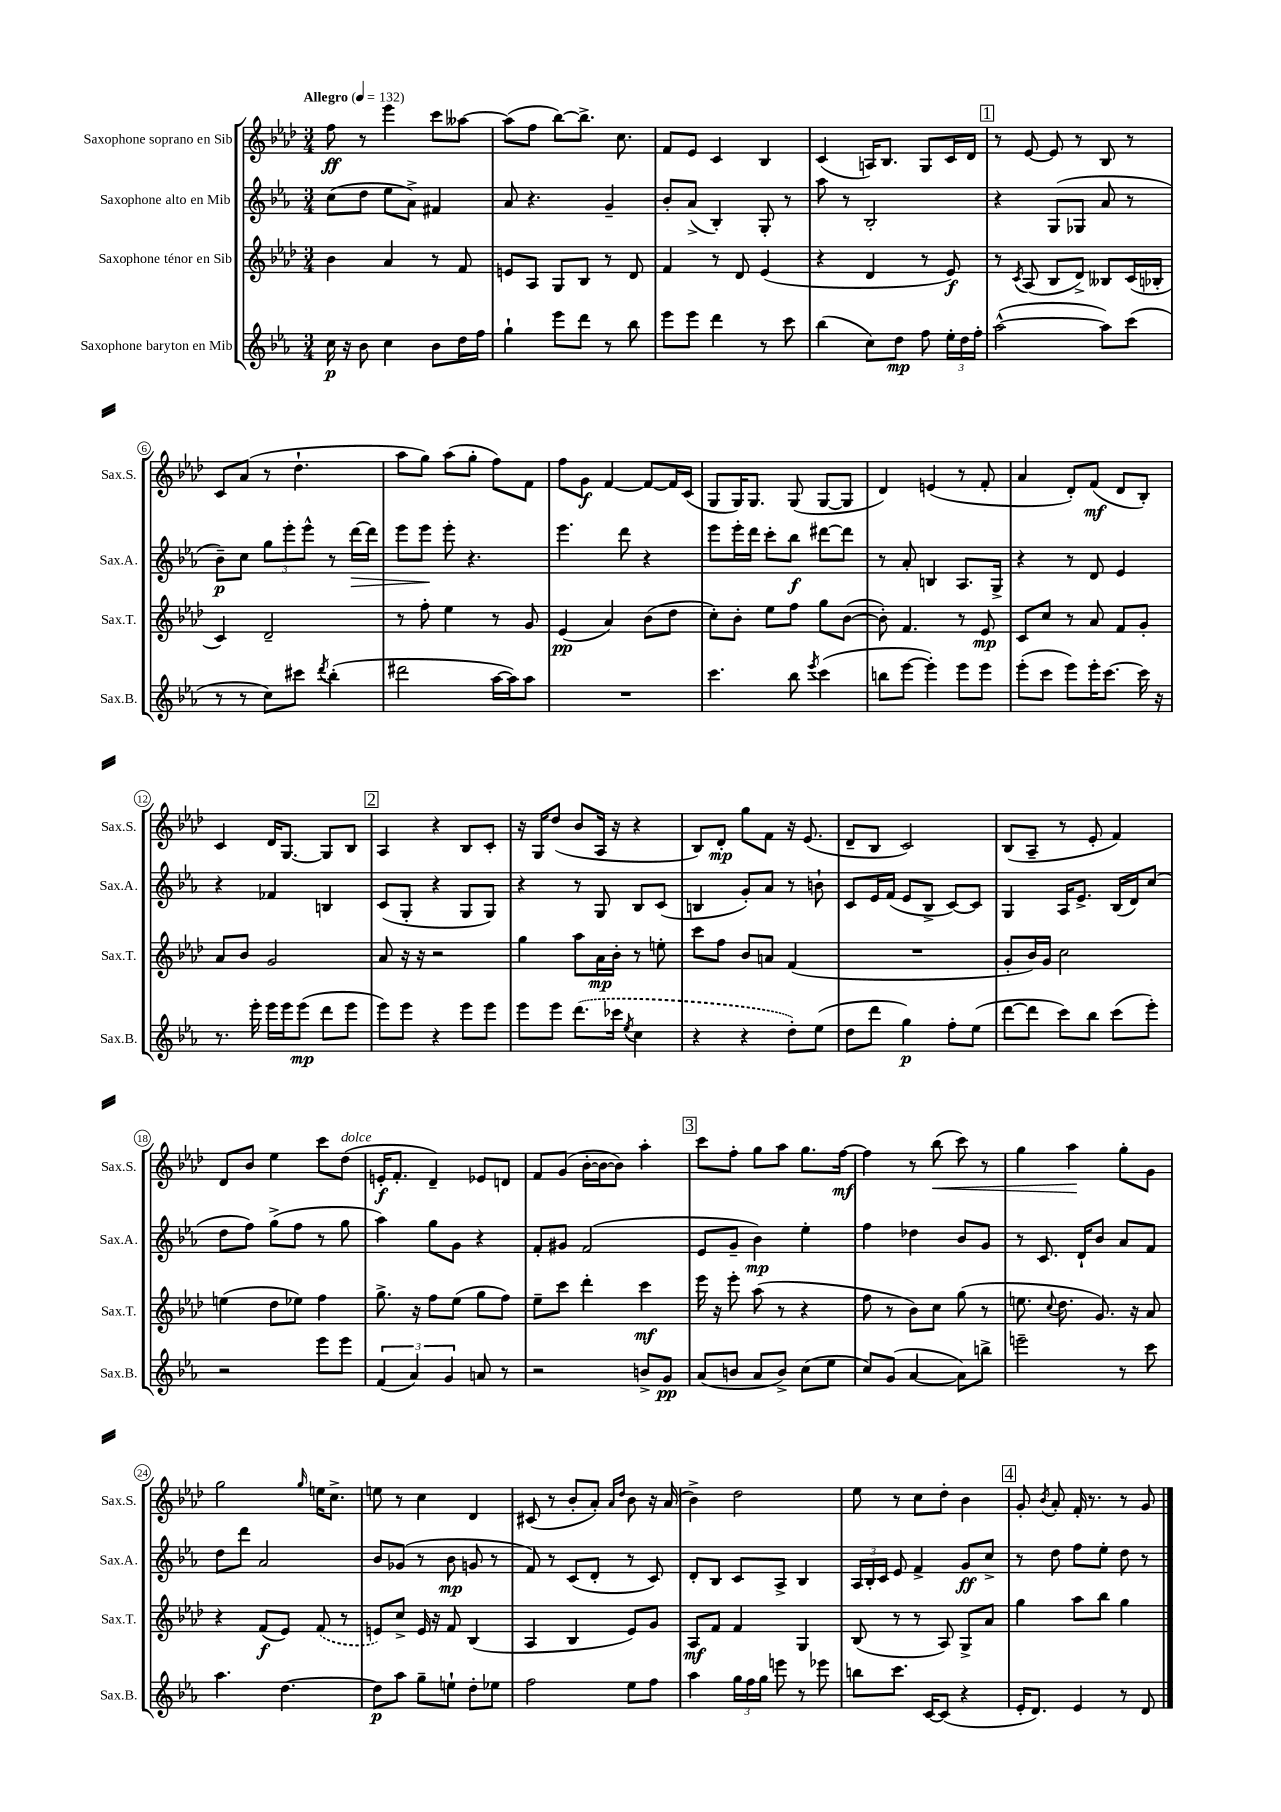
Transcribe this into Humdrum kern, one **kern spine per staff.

**kern	**kern	**kern	**kern
*staff4	*staff3	*staff2	*staff1
*clefG2	*clefG2	*clefG2	*clefG2
*k[b-e-a-]	*k[b-e-a-d-]	*k[b-e-a-]	*k[b-e-a-d-]
*M3/4	*M3/4	*M3/4	*M3/4
*MM132	*MM132	*MM132	*MM132
16cc	4b-	(8cc	8ff
16r	.	.	.
8b-	.	8dd	8r
4cc	4a-	8ee-	4eee-
.	.	8a-^)	.
8b-	8r	4f#	8ccc
16dd	8f	.	[8aa--
16ff	.	.	.
=	=	=	=
4gg`	8e	8a-	(8aa--]
.	8A-	4.r	8ff
8eee-	8G	.	[8bb-)
8ddd	8B-	.	8.bb-^]
8r	8r	4g~	.
.	.	.	8.cc
8bb-	8d-	.	.
=	=	=	=
8eee-	4f	8b-'	8f
8eee-	.	(8a-^	8e-
4ddd	8r	4B-')	4c
.	8d-	.	.
8r	(4e-	8G'	4B-
8ccc	.	8r	.
=	=	=	=
(4bb-	4r	8aa-	(4c
.	.	8r	.
8cc)	4d-	2B-'	16A)
.	.	.	8.B-
8dd	.	.	.
8ff	8r	.	8G
24ee-'	8e-)	.	16c
24dd	.	.	.
.	.	.	16d-
24ff'	.	.	.
=	=	=	=
([2aa-^^	8r	4r	8r
.	8qc	.	.
.	(8A-	.	[8e-
.	8B-	(8G	8e-]
.	8d-^)	8G-	8r
8aa-])	8B--	8a-	8B-
(8ccc	(16c	8r	8r
.	16B-'	.	.
=	=	=	=
8r	4c)	8b-~)	8c
8r	.	8cc	(8a-
8cc)	2d-~	12gg	8r
.	.	12eee-'	.
8ccc#	.	.	4.dd-`
.	.	12eee-^^	.
8qddd	.	.	.
(4bb-'	.	8r	.
.	.	[16ddd	.
.	.	16ddd]	.
=	=	=	=
2ddd#	8r	8eee-	8aa-
.	8ff'	8eee-	8gg)
.	4ee-	8eee-'	(8aa-
.	.	4.r	8gg'
[16aa-	8r	.	8ff)
16aa-])	.	.	.
8aa-	8g	.	8f
=	=	=	=
2.r	(4e-	4.eee-	8ff
.	.	.	8g
.	4a-)	.	[4f
.	.	8ddd	.
.	(8b-	4r	8f_
.	8dd-	.	16f]
.	.	.	(16c
=	=	=	=
4.ccc	8cc')	8eee-	8G
.	8b-'	16eee-'	16G)
.	.	16ddd	8.G
.	8ee-	8ccc'	.
8bb-	8ff	8bb-	(8G
8qeee-	.	.	.
(4ccc	8gg	[8ddd#	[8G
.	([8b-	8ddd#]	8G]
=	=	=	=
8bb	8b-'])	8r	4d-)
[8eee-	4.f	8a-'	.
4eee-'])	.	4B	(4e
8eee-	8r	8.A-	8r
8eee-	8e-	.	8f'
.	.	16G^	.
=	=	=	=
(8eee-'	8c	4r	4a-
8ccc	8cc	.	.
8eee-)	8r	8r	8d-')
16eee-'	8a-	8d	(8f
[8.ccc	.	.	.
.	8f	4e-	8d-
16ccc]	8g'	.	8B-')
16r	.	.	.
=	=	=	=
8.r	8a-	4r	4c
.	8b-	.	.
16eee-'	.	.	.
16eee-	2g	4f-	16d-
16eee-	.	.	[8.G
(8eee-	.	.	.
8ddd	.	4B	8G]
8eee-	.	.	8B-
=	=	=	=
8eee-)	8a-	(8c	4A-
8eee-	16r	8G'	.
.	16r	.	.
4r	2r	4r	4r
8eee-	.	8G	8B-
8eee-	.	8G)	8c'
=	=	=	=
8eee-	4gg	4r	16r
.	.	.	16G
8eee-	.	.	(8dd-
(8.ddd	8aa-	8r	8b-
.	16a-	8G	16A-
16ccc-	16b-'	.	16r
8qee-	.	.	.
4cc	8r	8B-	4r
.	8ee'	(8c	.
=	=	=	=
4r	8ccc	4B	8B-)
.	8ff	.	8d-'
4r	8b-	8g')	8gg
.	8a	8a-	8f
8dd')	(4f	8r	16r
.	.	.	(8.e-
(8ee-	.	8b`	.
=	=	=	=
8dd	2.r	8c	8d-~
8ddd	.	16e-	8B-
.	.	(16f	.
4gg)	.	8e-	2c)
.	.	8B-^	.
8ff'	.	[8c)	.
(8ee-	.	8c]	.
=	=	=	=
[8ddd	8g'	4G	(8B-
8ddd]	16b-)	.	8A-~
.	16g	.	.
8ccc)	2cc	16A-	8r
.	.	8.e-^	.
8bb-	.	.	8e-'
(8ccc	.	(16B-	4f)
.	.	16d)	.
8eee-')	.	(8cc	.
=	=	=	=
2r	(4ee	8dd	8d-
.	.	8ff)	8b-
.	8dd-	(8gg^	4ee-
.	8ee-)	8ff	.
8eee-	4ff	8r	8ccc
8eee-	.	8gg	(8dd-
=	=	=	=
(6f	8.gg^	4aa-)	16e'
.	.	.	8.f'
6a-)	.	.	.
.	16r	.	.
.	8ff	8gg	4d-~)
6g	.	.	.
.	(8ee-	8g	.
8a	8gg	4r	8e-
8r	8ff)	.	8d
=	=	=	=
2r	8ee-~	8f'	8f
.	8ccc	8g#	(8g
.	4ddd-'	(2f	[16b-'
.	.	.	16b-_
.	.	.	8b-])
8b^	4ccc	.	4aa-'
8g	.	.	.
=	=	=	=
(8a-	16eee-	8e-	8ccc
.	16r	.	.
8b	8eee-'	8g~	8ff'
8a-	(8aa-	4b-)	8gg
8b^)	8r	.	8aa-
(8cc	4r	4ee-'	8.gg
8ee-	.	.	.
.	.	.	[16ff
=	=	=	=
8cc)	8ff	4ff	4ff]
(8g	8r	.	.
[4a-	8b-)	4dd-	8r
.	8cc	.	(8bb-
8a-])	(8gg	8b-	8ccc)
8bb^	8r	8g	8r
=	=	=	=
2eee~	8.ee	8r	4gg
.	.	8.c	.
.	8qqcc	.	.
.	8.dd-	.	.
.	.	.	4aa-
.	.	16d`	.
.	8.g)	8b-	.
8r	.	8a-	8gg'
.	16r	.	.
8ccc	8a-	8f	8g
=	=	=	=
4.aa-	4r	8dd	2gg
.	.	8ddd	.
.	(8f	2a-	.
[4.dd	8e-)	.	.
.	.	.	16qqgg
.	(8f	.	16ee
.	.	.	8.cc^
.	8r	.	.
=	=	=	=
8dd]	8e)	8b-	8ee
8aa-	8cc^	(8g-	8r
8gg~	16e	8r	4cc
.	16r	.	.
8ee`	8f	8b-	.
8dd'	(4B-	8g	4d-
8ee-	.	8r	.
=	=	=	=
2ff	4A-	8f)	(8c#
.	.	8r	8r
.	4B-	(8c	8b-'
.	.	8d'	8a-')
.	.	.	16qqa-
.	.	.	16qqdd-
8ee-	8e-)	8r	8b-
8ff	8g	8c)	16r
.	.	.	(16a-
=	=	=	=
4aa-	8A-	8d'	4b-^)
.	8f	8B-	.
24gg	4f	8c	2dd-
24ff	.	.	.
24gg	.	.	.
8eee	.	8A-^	.
8r	4G	4B-	.
8eee-	.	.	.
=	=	=	=
8bb	(8B-	24A-	8ee-
.	.	24B-'	.
.	.	24c	.
8.ccc	8r	8e-	8r
.	8r	4f^	8cc
[16c	.	.	.
(8c]	8A-)	.	8dd-'
4r	8G^	8g	4b-
.	8a-	8cc^	.
=	=	=	=
16e-'	4gg	8r	8g'
8.d)	.	.	.
.	.	.	8qb-
.	.	8dd	8a-'
4e-	8aa-	8ff	16f'
.	.	.	8.r
.	8bb-	8ee-'	.
8r	4gg	8dd	8r
8d	.	8r	8g
==	==	==	==
*-	*-	*-	*-
